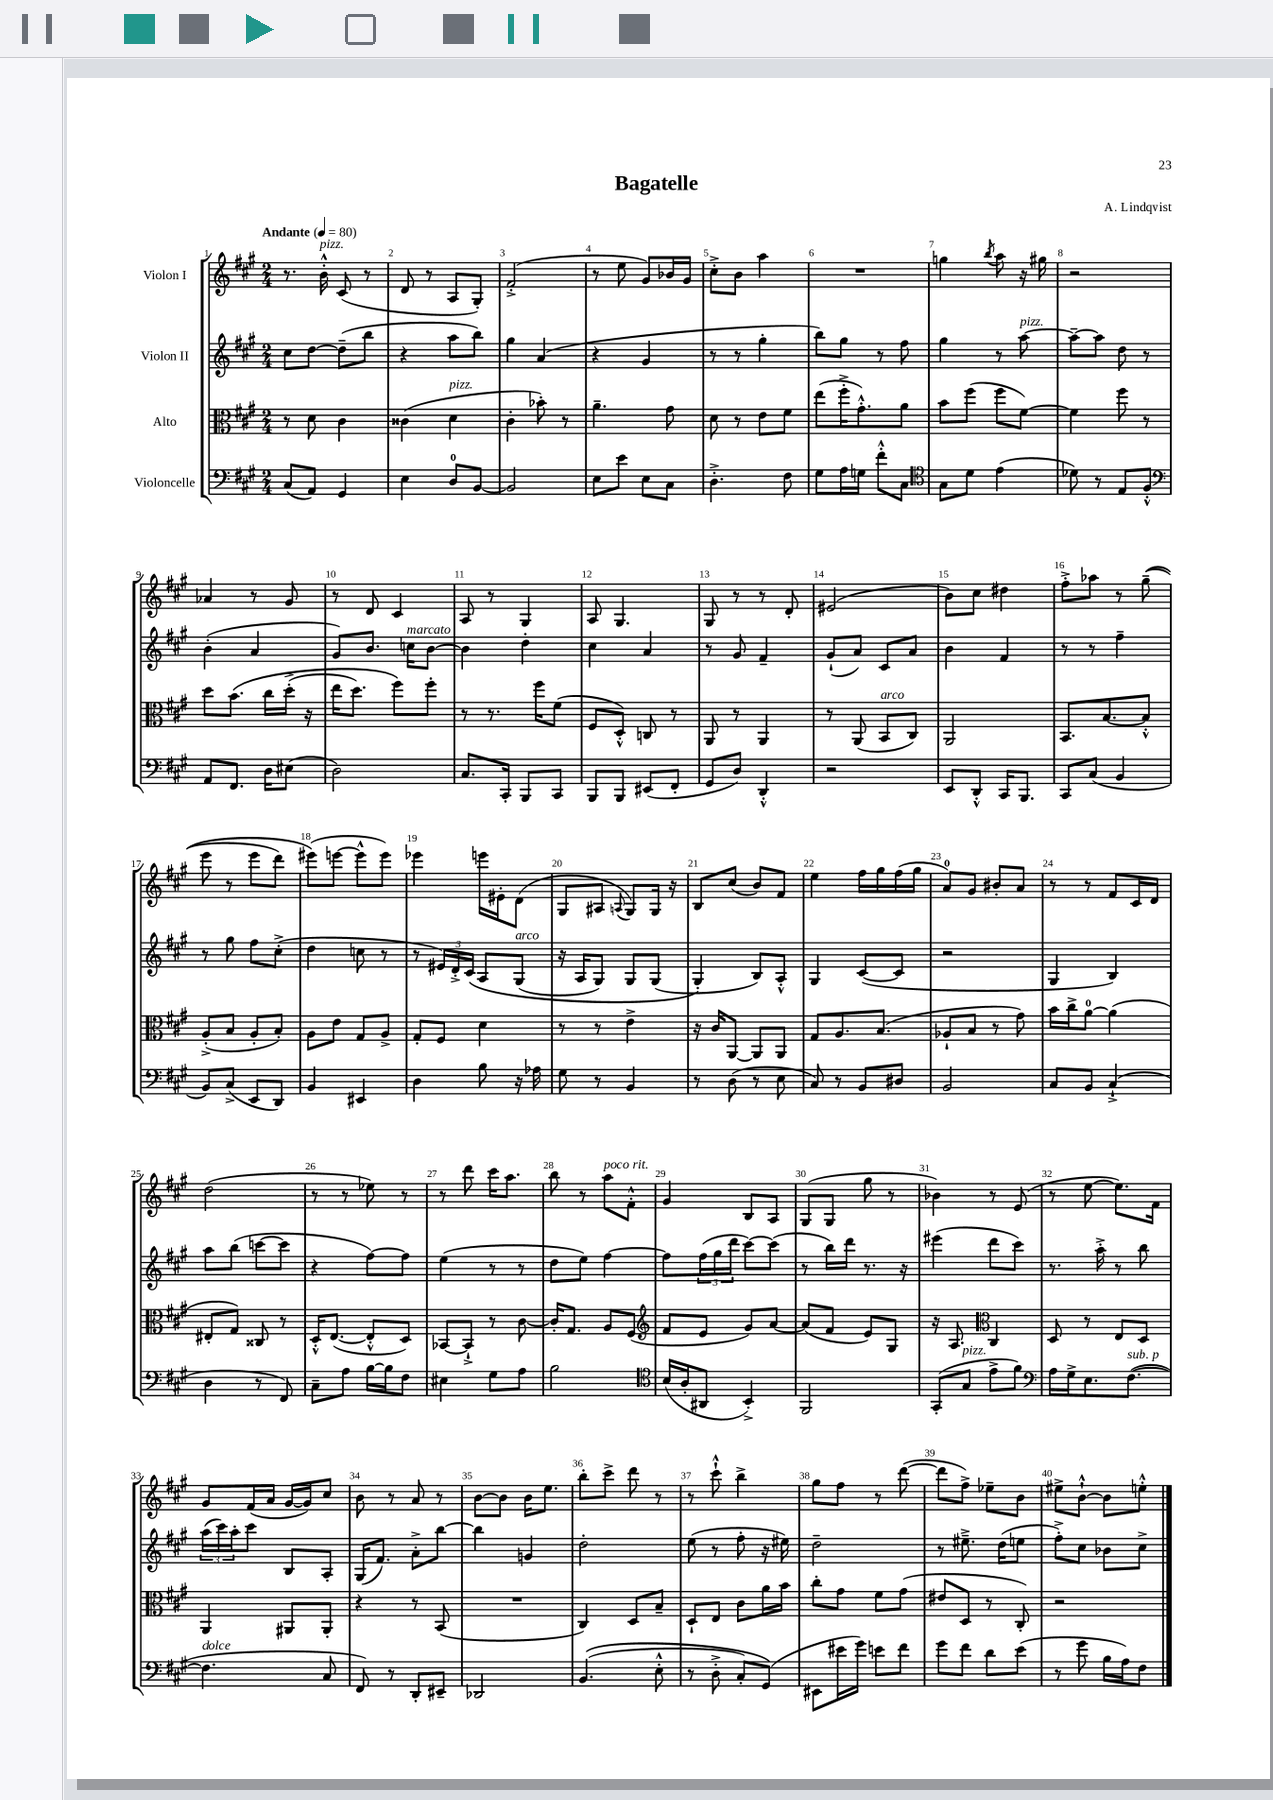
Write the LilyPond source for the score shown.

\header { title = "Bagatelle" composer = "A. Lindqvist" }
<<
\new StaffGroup <<
\new Staff = "s0" \with { instrumentName = "Violon I" } {
    \clef treble \key a \major \numericTimeSignature \time 2/4 \tempo "Andante" 4 = 80
    r8. b'16-.-^^\markup { \italic "pizz." } cis'8( r8 |
    d'8 r8 a8 gis8-.) |
    fis'2-.->( |
    r8 e''8 gis'8) bes'16 gis'16 |
    cis''8-.-> b'8 a''4 |
    R2 |
    g''4 \acciaccatura { b''8 } a''8 r16 gis''16 |
    r2 |
    aes'4 r8 gis'8 |
    r8 d'8 cis'4 |
    a8 r8 gis4 |
    a8 gis4. |
    gis8 r8 r8 d'8-. |
    eis'2( |
    b'8) cis''8 dis''4 |
    fis''8-.-> aes''8 r8 gis''8--(\( |
    e'''8 r8 e'''8 d'''8) |
    eis'''8(\) e'''8~ e'''8-^ e'''8) |
    ees'''4 e'''16 eis'16-. d'8( |
    gis8 ais8 \appoggiatura { a8 } gis8) gis16 r16 |
    b8 cis''8( b'8) fis'8 |
    e''4 fis''16 gis''16 fis''16( gis''16 |
    a'8-0) gis'8 bis'8-. a'8 |
    r8 r8 fis'8 cis'16 d'16 |
    d''2( |
    r8 r8 ees''8) r8 |
    r8 d'''8 cis'''16 a''8. |
    b''8 r8 a''8^\markup { \italic "poco rit." } fis'8-.-^ |
    gis'4 b8 a8 |
    gis8( gis8 gis''8 r8 |
    bes'4) r8 e'8( |
    r8 e''8~ e''8.) fis'16 |
    gis'8 fis'16( a'16 gis'16~ gis'16) cis''8 |
    b'8 r8 a'8 r8 |
    b'8~ b'8 b'16 e''8. |
    b''8-. cis'''8-> d'''8 r8 |
    r8 cis'''8-!-^ b''4-> |
    gis''8 fis''8 r8 d'''8~( |
    d'''8 fis''8->) ees''8-- b'8 |
    eis''8-> b'8~-!-^ b'8 e''8-.-^ \bar "|." |
}
\new Staff = "s1" \with { instrumentName = "Violon II" } {
    \clef treble \key a \major \numericTimeSignature \time 2/4
    cis''8 d''8~ d''8--( b''8 |
    r4 a''8 b''8) |
    gis''4 a'4( |
    r4 gis'4 |
    r8 r8 gis''4-. |
    b''8) gis''8 r8 fis''8 |
    gis''4 r8 a''8~^\markup { \italic "pizz." } |
    a''8~-- a''8 d''8 r8 |
    b'4-.( a'4 |
    gis'8) b'8. c''16^\markup { \italic "marcato" } b'8~ |
    b'4 d''4-. |
    cis''4 a'4 |
    r8 gis'8 fis'4-- |
    gis'8-!( a'8) cis'8 a'8 |
    b'4 fis'4 |
    r8 r8 fis''4-- |
    r8 gis''8 fis''8 cis''8-.->( |
    d''4 c''8 r8 |
    r8 \tuplet 3/2 { eis'16) d'16-.-> cis'16\( } a8 gis8^\markup { \italic "arco" }( |
    r16 a16 gis8) gis8 gis8( |
    gis4-.\) b8) a8-.-^ |
    gis4 cis'8~( cis'8 |
    r2 |
    gis4 b4) |
    a''8 b''8( c'''8~ c'''8 |
    r4 fis''8~) fis''8 |
    e''4( r8 r8 |
    d''8 e''8) fis''4~ |
    fis''8 \tuplet 3/2 { fis''16( gis''16 d'''16 } cis'''8~) cis'''8( |
    r8 b''16) d'''16 r8. r16 |
    eis'''4( d'''8 cis'''8) |
    r8. a''16-.-> r8 b''8 |
    \tuplet 3/2 { a''16( cis'''16) a''16-. } cis'''8 b8 a8-. |
    gis16( fis'8.) a'8-.-> b''8~ |
    b''4 g'4 |
    d''2-. |
    e''8( r8 fis''8-. r16 eis''16) |
    d''2-- |
    r8 eis''8.---> d''16( e''8 |
    fis''8-.->) cis''8 bes'8 cis''8-> \bar "|." |
}
\new Staff = "s2" \with { instrumentName = "Alto" } {
    \clef alto \key a \major \numericTimeSignature \time 2/4
    r8 d'8 cis'4 |
    cisis'4( d'4^\markup { \italic "pizz." } |
    cis'4-. bes'8-.) r8 |
    a'4.-- gis'8 |
    d'8 r8 e'8 fis'8 |
    e''8( fis''16-.-> gis'8.-.-^) a'8 |
    b'8 fis''8( fis''8 fis'8~) |
    fis'4 fis''8 r8 |
    d''8 b'8.\( cis''16 d''16-.->( r16 |
    e''16 d''8.) fis''8\) fis''8-. |
    r8 r8. fis''16 fis'8( |
    fis8 d8-.-^) c8 r8 |
    a,8 r8 a,4 |
    r8 a,8( b,8^\markup { \italic "arco" } cis8) |
    a,2 |
    b,8. b8.~ b8-.-^ |
    a8-.->( b8 a8-. b8-.) |
    a8 e'8 gis8 a8-> |
    gis8-. fis8 d'4 |
    r8 r8 e'4-> |
    r16 cis'16 a,8~ a,8 a,8 |
    gis8 a8. b8.( |
    aes8-! b8 r8 gis'8) |
    b'16 cis''16-> a'8-0~ a'4( |
    eis8-. gis8) cisis8 r8 |
    d16-.-^ e8.~( e8-.-^ d8) |
    bes,8~ bes,8-!-> r8 cis'8~ |
    cis'16-. gis8. a8 fis8( |
    \clef treble fis'8 e'8 gis'8) a'8~ |
    a'8( fis'8 e'8) gis8 |
    r16 a8. \clef alto cis4 |
    d8 r8 e8 d8 |
    a,4 ais,8 ais,8-. |
    r4 r8 b,8( |
    R2 |
    cis4) d8 b8-- |
    d8-! e8 cis'8 a'16 b'16 |
    cis''8-. gis'8 fis'8 gis'8( |
    eis'8 d8 r8 cis8-.) |
    r2 \bar "|." |
}
\new Staff = "s3" \with { instrumentName = "Violoncelle" } {
    \clef bass \key a \major \numericTimeSignature \time 2/4
    cis8( a,8) gis,4 |
    e4 d8-0 b,8~ |
    b,2 |
    e8 e'8 e8 cis8 |
    d4.-.-> fis8 |
    gis8 a16 g16 fis'8-.-^ cis8 |
    \clef tenor gis8 d'8 e'4( |
    des'8) r8 e8 fis8-.-^ |
    \clef bass a,8 fis,8. d16 eis8( |
    d2) |
    cis8. cis,16-. b,,8 cis,8 |
    b,,8 b,,8 eis,8( fis,8-. |
    gis,8 d8) d,4-.-^ |
    r2 |
    e,8 d,8-.-^ cis,16 b,,8. |
    cis,8 cis8( b,4 |
    b,8) cis8->( e,8 d,8) |
    b,4 eis,4 |
    d4 b8 r16 aes16 |
    gis8 r8 b,4 |
    r8 d8( r8 e8 |
    cis8) r8 b,8 dis8 |
    b,2 |
    cis8 b,8 cis4-!->( |
    d4 r8 fis,8) |
    cis8-- a8 b16~ b16 fis8 |
    eis4 gis8 a8 |
    b2 |
    \clef tenor b16( a16-. ais,8 b,4-.->) |
    fis,2 |
    gis,8-.( gis8^\markup { \italic "pizz." } e'8-> fis'8) |
    \clef bass a16 gis16-> e8. fis8.~^\markup { \italic "sub. p" }( |
    fis4.^\markup { \italic "dolce" } cis8 |
    fis,8) r8 d,8-. eis,8-- |
    des,2 |
    b,4.(\( e8-.-^ |
    r8 d8-.-> cis8-.) gis,8(\) |
    eis,8 eis'16 gis'16) e'8 fis'8 |
    gis'8 fis'8 d'8 e'8( |
    r8 gis'8 b16 a16) fis8 \bar "|." |
}
>>
>>
\layout { \context { \Score \override BarNumber.break-visibility = ##(#f #t #t) barNumberVisibility = #all-bar-numbers-visible } }
